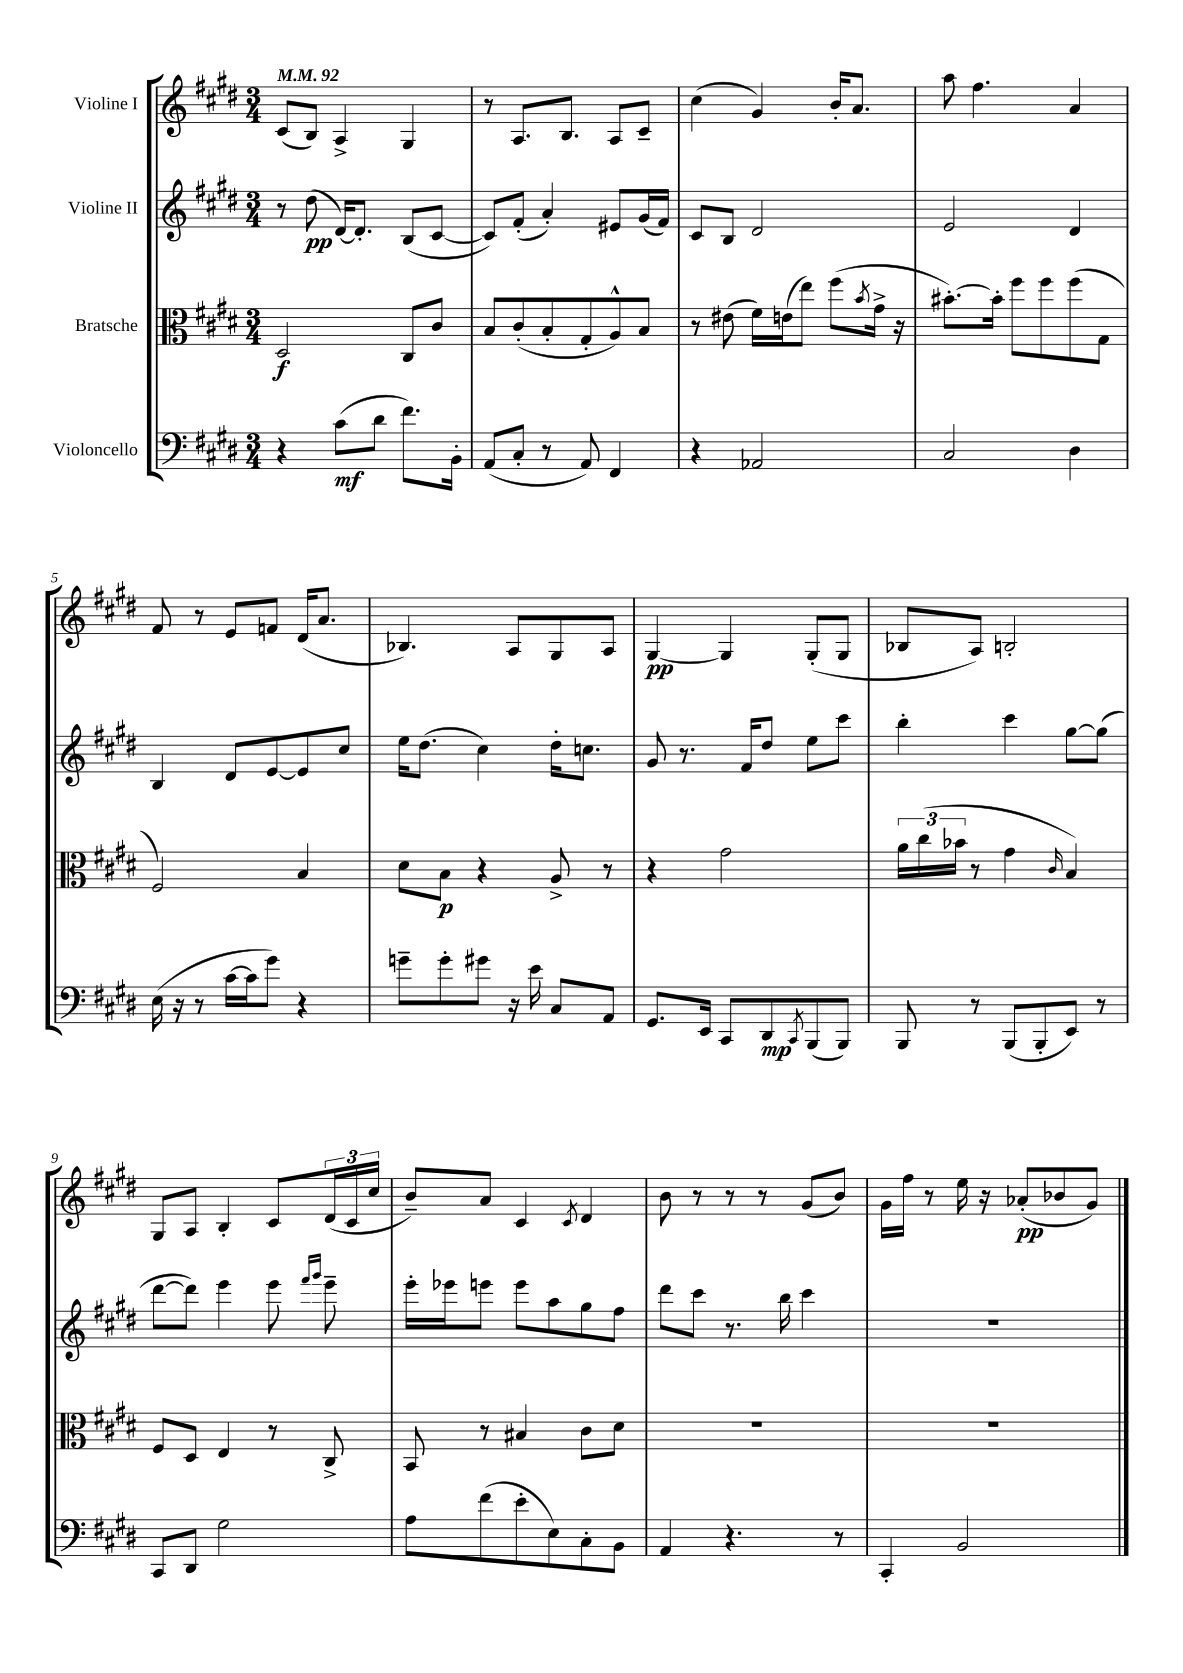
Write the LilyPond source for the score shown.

<<
\new StaffGroup <<
\new Staff = "s0" \with { instrumentName = "Violine I" } {
    \clef treble \key e \major \numericTimeSignature \time 3/4 \tempo 4 = 92
    cis'8( b8) a4-> gis4 |
    r8 a8. b8. a8 cis'8-- |
    cis''4( gis'4) b'16-. a'8. |
    a''8 fis''4. a'4 |
    fis'8 r8 e'8 f'8 dis'16( a'8. |
    bes4.) a8 gis8 a8 |
    gis4~\pp gis4 gis8-.( gis8 |
    bes8 a8) b2-. |
    gis8 a8 b4-. cis'8 \tuplet 3/2 { dis'16( cis'16 cis''16 } |
    b'8--) a'8 cis'4 \acciaccatura { cis'8 } dis'4 |
    b'8 r8 r8 r8 gis'8( b'8) |
    gis'16 fis''16 r8 e''16 r16 aes'8-.\pp( bes'8 gis'8) \bar "|." |
}
\new Staff = "s1" \with { instrumentName = "Violine II" } {
    \clef treble \key e \major \numericTimeSignature \time 3/4
    r8 dis''8\pp( dis'16~) dis'8.-. b8( cis'8~ |
    cis'8) fis'8-.( a'4-.) eis'8 gis'16( fis'16) |
    cis'8 b8 dis'2 |
    e'2 dis'4 |
    b4 dis'8 e'8~ e'8 cis''8 |
    e''16 dis''8.( cis''4) dis''16-. c''8. |
    gis'8 r8. fis'16 dis''8 e''8 cis'''8 |
    b''4-. cis'''4 gis''8~ gis''8( |
    dis'''8~ dis'''8) e'''4 e'''8 \grace { fis'''16 gis'''16 } e'''8-- |
    e'''16-. ees'''16 e'''8 e'''8 a''8 gis''8 fis''8 |
    dis'''8 cis'''8 r8. b''16 cis'''4 |
    R2. \bar "|." |
}
\new Staff = "s2" \with { instrumentName = "Bratsche" } {
    \clef alto \key e \major \numericTimeSignature \time 3/4
    dis2\f cis8 cis'8 |
    b8 cis'8-.( b8-. gis8-. a8-^) b8 |
    r8 eis'8( fis'16) e'16( e''8) fis''8( \acciaccatura { b'8 } gis'16-> r16 |
    bis'8.~-.) bis'16-. fis''8 fis''8 fis''8( gis8 |
    fis2) b4 |
    dis'8 b8\p r4 a8-> r8 |
    r4 gis'2 |
    \tuplet 3/2 { a'16 cis''16( bes'16 } r8 gis'4 \grace { cis'16 } b4) |
    fis8 dis8 e4 r8 cis8-> |
    b,8 r8 bis4 cis'8 dis'8 |
    R2. |
    R2. \bar "|." |
}
\new Staff = "s3" \with { instrumentName = "Violoncello" } {
    \clef bass \key e \major \numericTimeSignature \time 3/4
    r4 cis'8\mf( dis'8 fis'8.) b,16-. |
    a,8( cis8-. r8 a,8) fis,4 |
    r4 aes,2 |
    cis2 dis4 |
    e16( r16 r8 cis'16~ cis'16 gis'8) r4 |
    g'8-- g'8-. gis'8 r16 e'16 cis8 a,8 |
    gis,8. e,16 cis,8 dis,8\mp \acciaccatura { cis,8 } b,,8( b,,8) |
    b,,8 r8 b,,8( b,,8-. e,8) r8 |
    cis,8 dis,8 gis2 |
    a8 fis'8( e'8-. e8) cis8-. b,8 |
    a,4 r4. r8 |
    cis,4-. b,2 \bar "|." |
}
>>
>>
